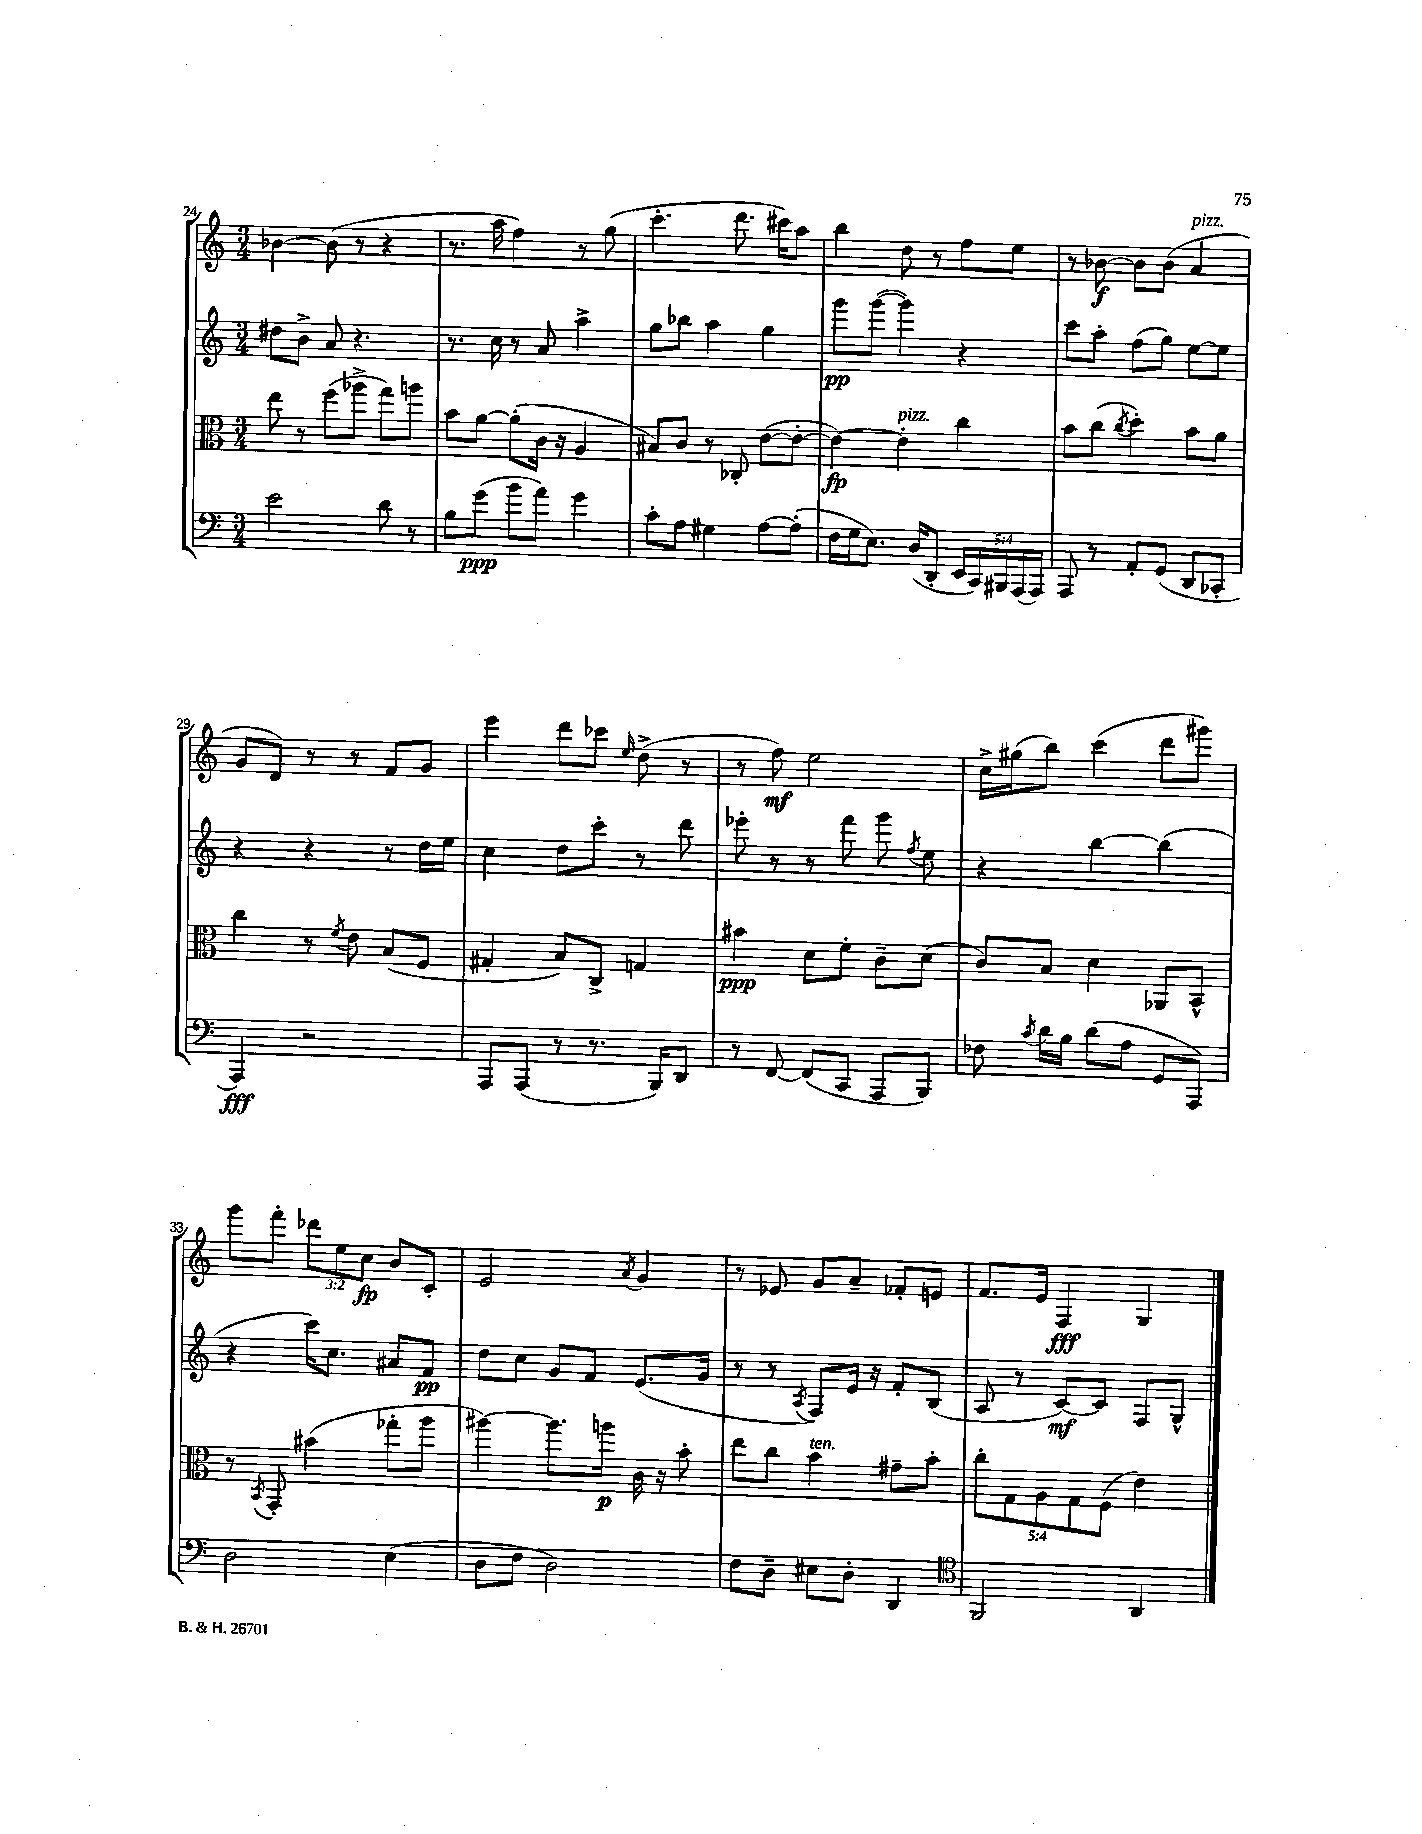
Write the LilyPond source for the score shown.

<<
\new StaffGroup <<
\new Staff = "s0" {
    \clef treble \key c \major \numericTimeSignature \time 3/4 \override Staff.TupletNumber.text = #tuplet-number::calc-fraction-text
    \autoBeamOff bes'4~ bes'8( r8 r4 |
    r8. a''16 f''4) r8 g''8( |
    c'''4.-. d'''8. cis'''16[) a''8] |
    b''4 d''8 r8 f''8[ e''8] |
    r8 bes'8~\f bes'8[ bes'8]( a'4^\markup { \italic "pizz." } |
    g'8[ d'8]) r8 r8 f'8[ g'8] |
    e'''4 d'''8[ ces'''8] \grace { e''16 } d''8->( r8 |
    r8 f''8\mf) e''2 |
    c''16[-> gis''16( b''8]) c'''4( d'''8[ gis'''8]) |
    g'''8[ f'''8]-. \tuplet 3/2 { des'''8[ e''8 c''8]\fp } b'8[ c'8]-. |
    e'2 \acciaccatura { a'8 } g'4 |
    r8 ees'8 g'8[ a'8]-- fes'8[-. e'8] |
    f'8.[ e'16] f4\fff g4 \bar "|." |
}
\new Staff = "s1" {
    \clef treble \key c \major \numericTimeSignature \time 3/4
    \autoBeamOff dis''8[ b'8]-> a'8 r4. |
    r8. c''16 r8 a'8 a''4-> |
    g''8[ bes''8] a''4 g''4 |
    g'''8[\pp g'''8]~( g'''4) r4 |
    c'''8[ a''8]-. f''8[( g''8]) e''8[~ e''8] |
    r4 r4 r8 d''16[ e''16] |
    c''4 d''8[ c'''8]-. r8 d'''8 |
    ees'''8-. r8 r8 f'''8 g'''8 \acciaccatura { f''8 } e''8 |
    r4 b''4~ b''4( |
    r4 c'''16[) c''8.] ais'8[ f'8]\pp |
    d''8[ c''8] g'8[ f'8] e'8.[( g'16] |
    r8 r8 \acciaccatura { a8 } f8[) e'16] r16 f'8[-. b8]( |
    a8 r8 c'8[~\mf) c'8] f8[ g8]-^ \bar "|." |
}
\new Staff = "s2" {
    \clef alto \key c \major \numericTimeSignature \time 3/4 \override Staff.TupletNumber.text = #tuplet-number::calc-fraction-text
    \autoBeamOff e''8 r8 f''8[( aes''8]-> g''8[) a''8] |
    b'8[ a'8]~ a'8[-.( c'16] r16 a4 |
    bis8[) c'8] r8 ces8-. e'8[~( e'8]~-. |
    e'4~\fp) e'4-.^\markup { \italic "pizz." } c''4 |
    b'8[ c''8]( \acciaccatura { c''8 } d''4-.) b'8[ a'8] |
    c''4 r8 \acciaccatura { f'8 } e'8 b8[( f8] |
    gis4-. b8[) c8]-> g4 |
    bis'4\ppp d'8[ f'8]-. c'8[-- d'8]( |
    c'8[) b8] d'4 aes,8[ b,8]-^ |
    r8 \acciaccatura { b,8 } g,8-. bis'4( ges''8[-. a''8] |
    ais''4~) ais''8.[ a''16]\p c'16 r16 b'8-. |
    e''8[ c''8] b'4^\markup { \italic "ten." } gis'8[-- b'8]-. |
    \tuplet 5/4 { c''8[-. g8 a8 g8 f8]( } e'4) \bar "|." |
}
\new Staff = "s3" {
    \clef bass \key c \major \numericTimeSignature \time 3/4 \override Staff.TupletNumber.text = #tuplet-number::calc-fraction-text
    \autoBeamOff e'2 d'8 r8 |
    b8[ g'8]\ppp( b'8[ a'8]) g'4 |
    c'8[-. a8] gis4 a8[~ a8]-.( |
    f16[ g16 e8.]) d16[( d,8]-. \tuplet 5/4 { e,16[ c,16) bis,,16 a,,16( a,,16]) } |
    a,,8 r8 a,8[-. g,8]( d,8[ ces,8]-. |
    a,,4\fff) r2 |
    a,,8[ a,,8]( r8 r8. b,,16[) d,8] |
    r8 f,8~ f,8[( c,8] a,,8[ b,,8]) |
    fes8 \acciaccatura { c'8 } d'16[ b16] d'8[( a8] g,8[ a,,8]) |
    d2 e4( |
    d8[ f8] d2) |
    f8[ d8]-- eis8[ d8]-. d,4 |
    \clef tenor f,2 a,4 \bar "|." |
}
>>
>>
\layout { \context { \Score currentBarNumber = #24 } }
